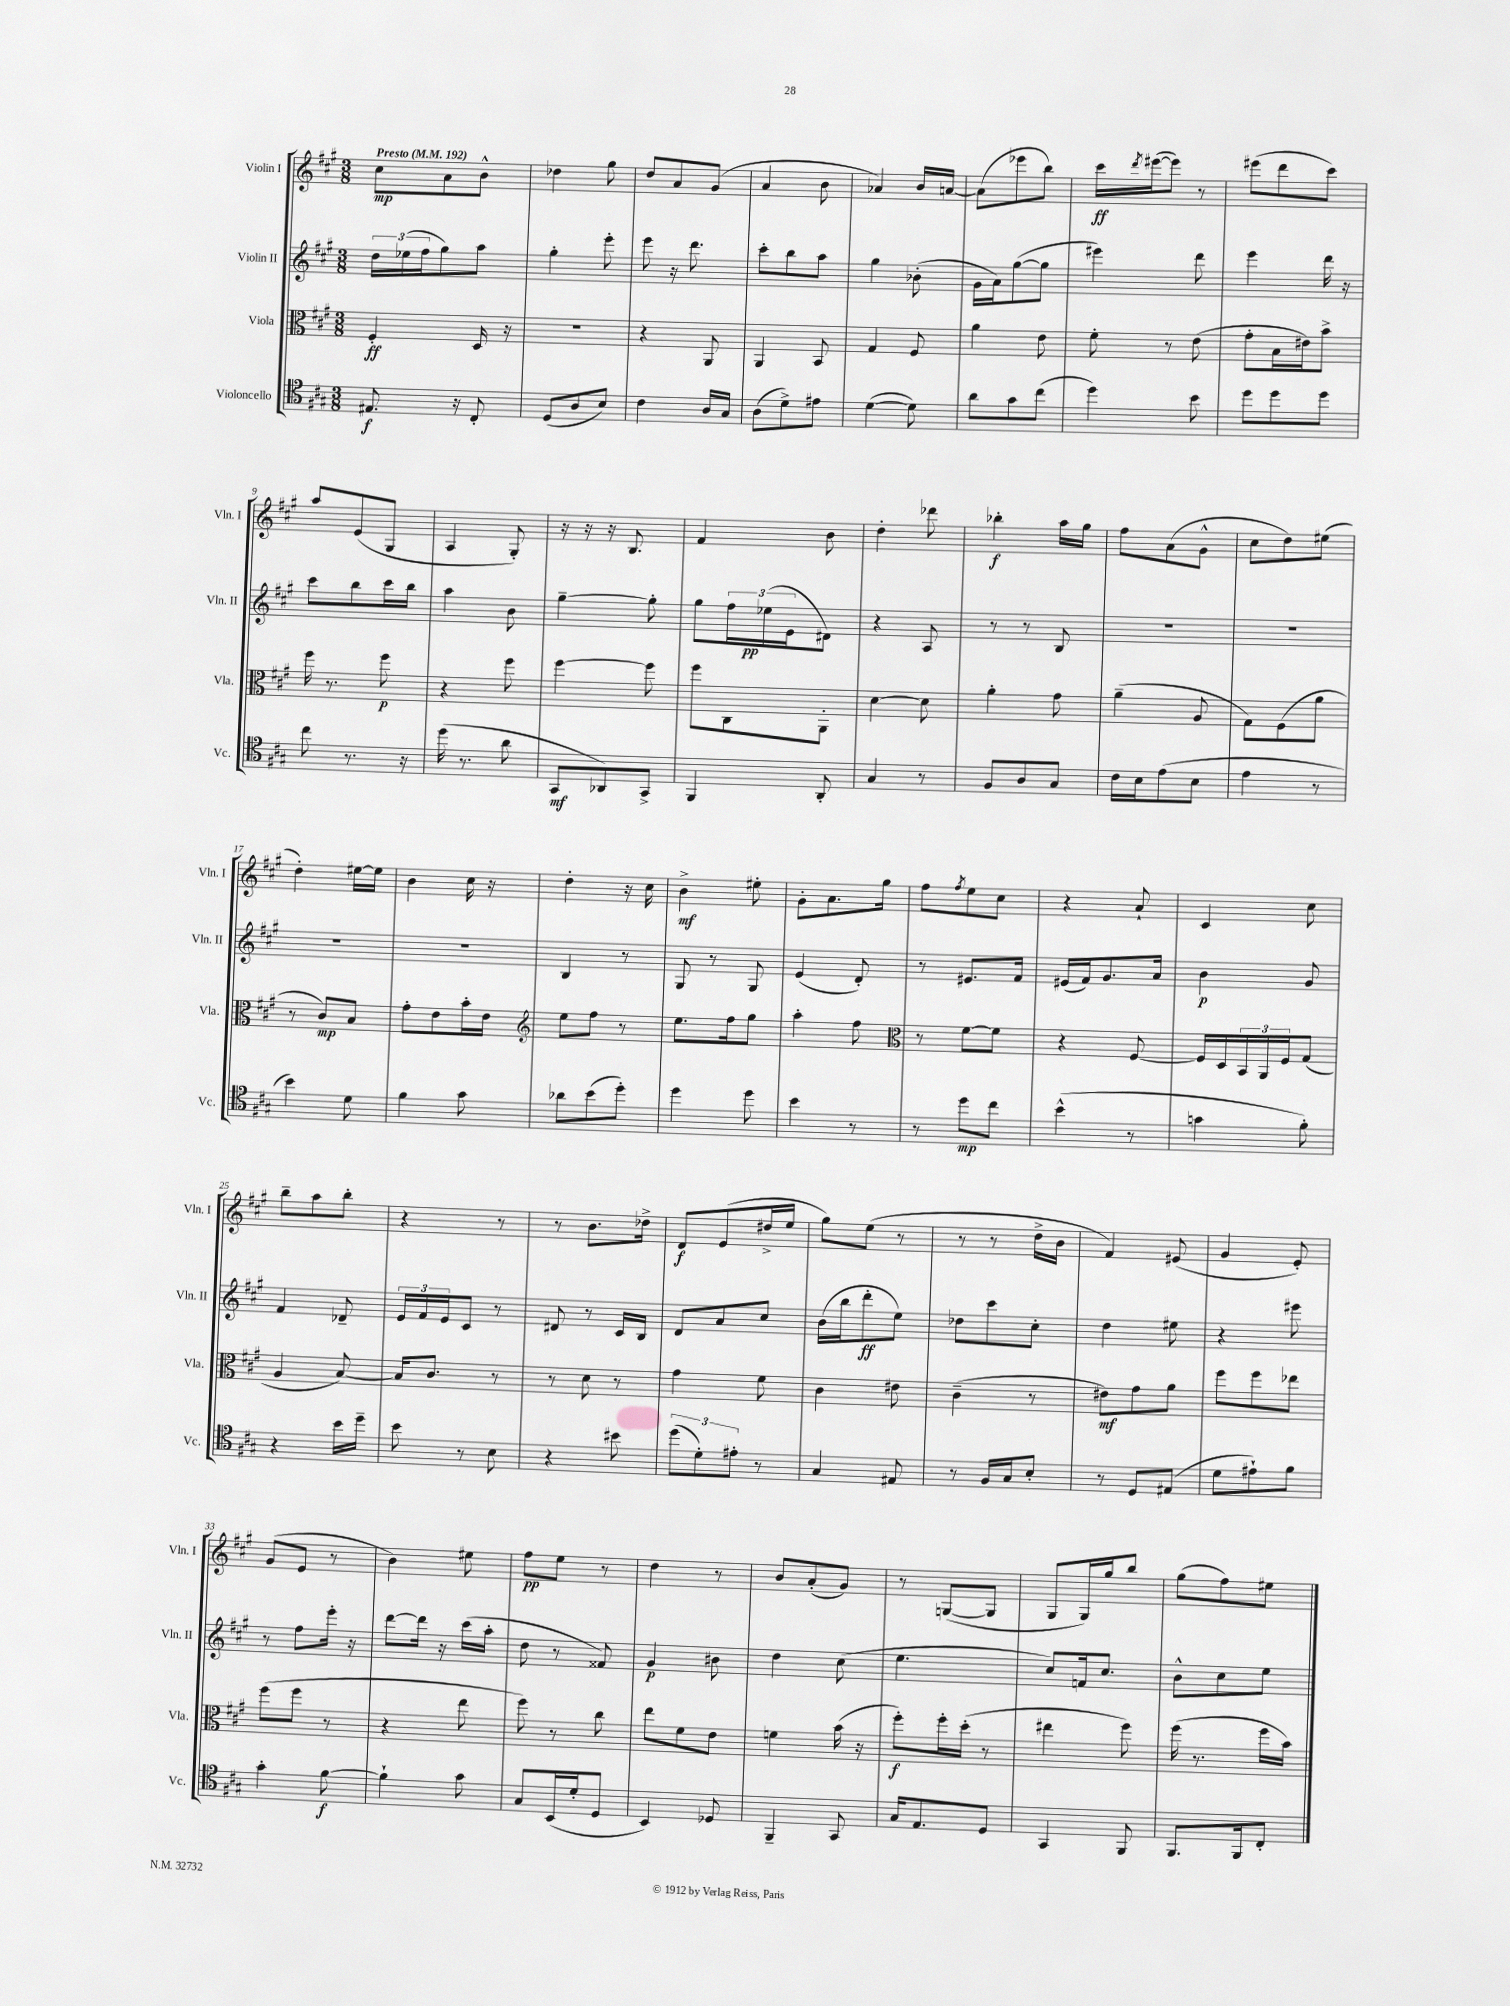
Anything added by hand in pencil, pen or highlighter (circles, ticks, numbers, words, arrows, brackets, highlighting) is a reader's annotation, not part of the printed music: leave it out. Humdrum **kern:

**kern	**kern	**kern	**kern
*staff4	*staff3	*staff2	*staff1
*clefC4	*clefC3	*clefG2	*clefG2
*k[f#c#g#]	*k[f#c#g#]	*k[f#c#g#]	*k[f#c#g#]
*M3/8	*M3/8	*M3/8	*M3/8
*MM192	*MM192	*MM192	*MM192
8.E#	4F#'	24dd	8cc#
.	.	(24ee-	.
.	.	24ff#	.
.	.	8gg#)	8a
16r	.	.	.
8C#'	16D	8aa	8b^^
.	16r	.	.
=	=	=	=
(8D	4.r	4gg#'	4dd-
8A	.	.	.
8B)	.	8eee'	8gg#
=	=	=	=
4c#	4r	8eee	8dd
.	.	16r	8a
.	.	8.ddd	.
16A	8AA	.	(8g#
16G#	.	.	.
=	=	=	=
(8A	4AA	8ccc#'	4a
8d^)	.	8bb	.
8e#	8BB	8aa	8b
=	=	=	=
([4d	4G#	4gg#	4a-)
8d])	8F#	(8b-'	16b
.	.	.	[16a
=	=	=	=
8a	4a	16g#	(8a]
.	.	16a)	.
8g#	.	([8gg#	8eee-
(8cc#	8e	8gg#]	8bb)
=	=	=	=
4dd)	8f#'	4eee#)	16ccc#
.	.	.	8qddd
.	.	.	([16eee#
.	8r	.	8eee#])
8b	(8e	8ddd	8r
=	=	=	=
8dd	8g#'	4eee	(8eee#
8dd	16B	.	8ddd
.	16e#)	.	.
8dd	8b^	16ddd	8ccc#)
.	.	16r	.
=	=	=	=
8cc#	16ff#	8ccc#	8aa
.	8.r	.	.
8.r	.	8bb	(8e
.	8ff#	16ccc#	8G#
16r	.	16bb	.
=	=	=	=
(16dd	4r	4aa	4A
8.r	.	.	.
8a	8ff#	8b	8G#')
=	=	=	=
8GG#	[4ff#	[4gg#~	16r
.	.	.	16r
8AA-)	.	.	16r
.	.	.	8.B
8GG#^	8ff#]	8gg#']	.
=	=	=	=
4FF#	8ff#	8gg#	4f#
.	8C#	24ff#	.
.	.	(24ee-	.
.	.	24e	.
8AA'	8AA'	8d#)	8b
=	=	=	=
4G#	[4d	4r	4dd'
8r	8d]	8A	8ddd-
=	=	=	=
8F#	4a'	8r	4bb-'
8A	.	8r	.
8G#	8g#	8B	16aa
.	.	.	16gg#
=	=	=	=
16c#	(4a~	4.r	8ff#
16B	.	.	.
(8e	.	.	(8a
8B	8A	.	8g#^^
=	=	=	=
4e	8G#)	4.r	8cc#
.	(8F#	.	8dd)
8r	8a	.	(8ee#
=	=	=	=
4b)	8r	4.r	4dd')
.	8c#)	.	.
8d	8B	.	[16ee#
.	.	.	16ee#]
=	=	=	=
4f#	8g#'	4.r	4b
.	8e	.	.
8g#	16b'	.	16cc#
.	16e	.	16r
=	=	=	=
*	*clefG2	*	*
8a-	8ee	4B	4dd'
(8b	8ff#	.	.
8dd')	8r	8r	16r
.	.	.	16cc#
=	=	=	=
4dd	8.ee	8G#	4b^
.	.	8r	.
.	16ff#	.	.
8dd	8gg#	8G#	8ee#'
=	=	=	=
4b	4aa'	(4e	8g#'
.	.	.	8.a
8r	8ff#	8d')	.
.	.	.	16gg#
=	=	=	=
*	*clefC3	*	*
8r	8r	8r	8ff#
.	.	.	8qff#
8dd	[8f#	8.e#	8ee
8cc#	8f#]	.	8cc#
.	.	16f#	.
=	=	=	=
(4b^^	4r	(16e#	4r
.	.	16f#)	.
.	.	8.g#	.
8r	[8F#	.	8a`
.	.	16a	.
=	=	=	=
4g	16F#]	4b	4c#
.	16D	.	.
.	24BB	.	.
.	24AA	.	.
.	24F#	.	.
8f#')	(8G#	8g#	8cc#
=	=	=	=
4r	4A	4f#	8bb~
.	.	.	8aa
16b	[8B)	8d-~	8bb'
16dd~	.	.	.
=	=	=	=
8b	16B]	24e	4r
.	.	24f#	.
.	8.c#	.	.
.	.	24e	.
8r	.	8c#	.
8B	8r	8r	8r
=	=	=	=
4r	8r	8d#	8r
.	8d	8r	8.b
8b#	8r	16c#	.
.	.	16B	16dd-^
=	=	=	=
(12dd	4g#	8d	8d
12d')	.	.	.
.	.	8a	(8e
12e#'	.	.	.
8r	8f#	8cc#	16dd#^
.	.	.	16ee
=	=	=	=
4G#	4c#	(16b	8gg#)
.	.	16bb	.
.	.	8ddd'	(8ee
8E#	8e#	8ee)	8r
=	=	=	=
8r	(4c#~	8dd-	8r
16F#	.	8ccc#	8r
16G#	.	.	.
8B'	8r	8cc#'	16dd^
.	.	.	16b
=	=	=	=
8r	8e#)	4dd	4f#)
8D	8g#	.	.
(8E#	8a	8ee#	(8e#
=	=	=	=
8d	8ff#	4r	4g#
8e#`)	8ff#	.	.
8f#	8ee-	8eee#	8e')
=	=	=	=
4g#'	(8ff#	8r	(8g#
.	8ff#	8ff#	8e
[8f#	8r	16eee'	8r
.	.	16r	.
=	=	=	=
4f#`]	4r	[8ddd	4b)
.	.	16ddd]	.
.	.	16r	.
8g#	8ee	(16ccc#	8ee#
.	.	16aa'	.
=	=	=	=
8G#	8ff#)	8dd	8ff#
(16BB	8r	8r	8ee
16d'	.	.	.
8D	8cc#	8f##)	8r
=	=	=	=
4BB)	8ee	4g#	4dd
.	8f#	.	.
8D-	8e	8b#	8r
=	=	=	=
4FF#~	4f	4dd	8b
.	.	.	(8a'
8GG#	(16b	(8cc#	8g#)
.	16r	.	.
=	=	=	=
16G#	8ff#')	4.ee	8r
8.E	.	.	.
.	16ff#'	.	([8G
.	(16dd'	.	.
8D	8r	.	8G]
=	=	=	=
4GG#	4ee#	8cc#)	8G#
.	.	16f	16G#)
.	.	8.cc#	16gg#
8FF#	8ff#)	.	8bb
=	=	=	=
8.FF#	(16ff#	8b^^	(8gg#
.	8.r	.	.
.	.	8cc#	8ff#)
16FF#	.	.	.
8C#'	16ff#	8ee	8ee#
.	16b)	.	.
==	==	==	==
*-	*-	*-	*-
